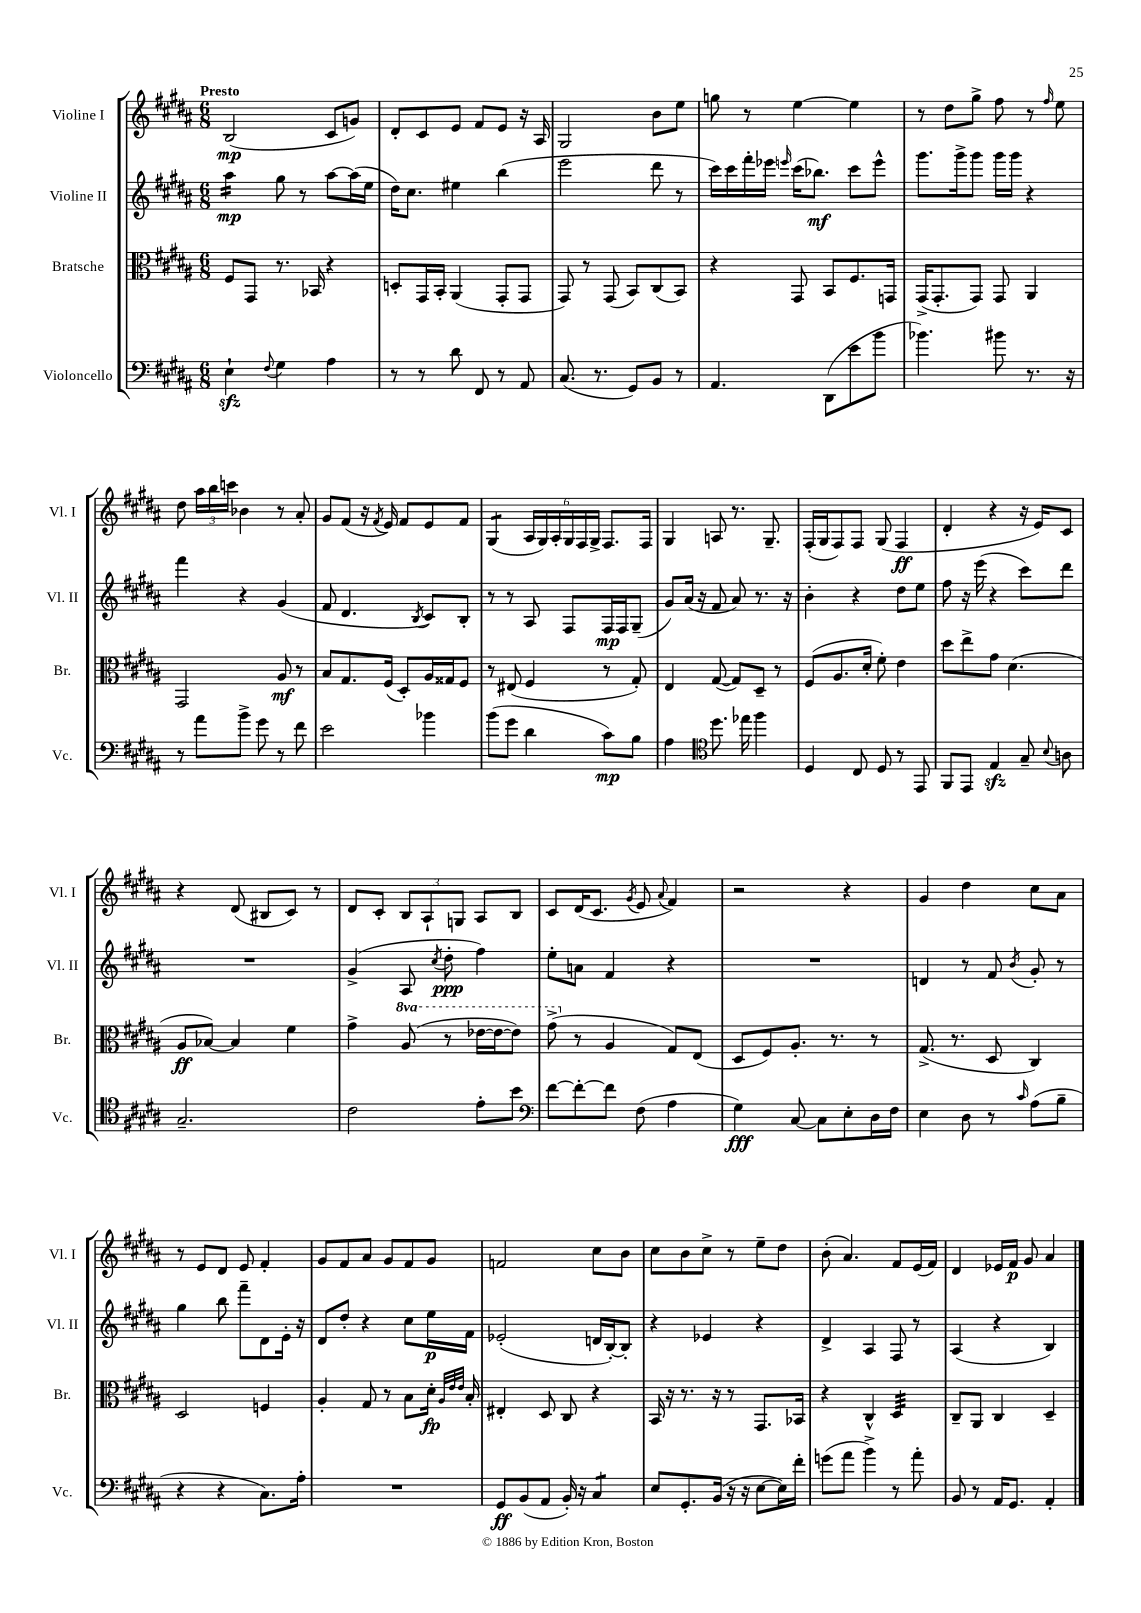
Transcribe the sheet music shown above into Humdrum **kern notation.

**kern	**kern	**kern	**kern
*staff4	*staff3	*staff2	*staff1
*clefF4	*clefC3	*clefG2	*clefG2
*k[f#c#g#d#a#]	*k[f#c#g#d#a#]	*k[f#c#g#d#a#]	*k[f#c#g#d#a#]
*M6/8	*M6/8	*M6/8	*M6/8
4E`	8F#	4aa#	(2B
.	8GG#	.	.
8qqF#	.	.	.
4G#	8.r	8gg#	.
.	.	8r	.
.	16BB-	.	.
4A#	4r	[8aa#	8c#
.	.	(16aa#]	8g)
.	.	16ee	.
=	=	=	=
8r	8D'	16dd#)	8d#'
.	.	8.cc#	.
8r	16GG#	.	8c#
.	16BB'	.	.
8d#	(4AA#	4ee#	8e
8FF#	.	.	8f#
8r	8GG#'	(4bb	8e
8AA#	8GG#	.	16r
.	.	.	16A#
=	=	=	=
(8.C#	8GG#)	2eee	2G#
.	8r	.	.
8.r	.	.	.
.	(8GG#	.	.
8GG#)	8BB)	.	.
8BB	(8C#	8ddd#	8b
8r	8BB)	8r	8ee
=	=	=	=
4.AA#	4r	16ccc#)	8gg
.	.	16ccc#	.
.	.	16fff#'	8r
.	.	16eee-	.
.	.	16qqeee	.
.	8GG#	(16ccc#	[4ee
.	.	8.bb-)	.
(8DD#	8BB	.	.
8e	8.F#	8ccc#	4ee]
8b	.	8eee^^	.
.	16GG	.	.
=	=	=	=
4.b-)	(16GG#^	8.ggg#	8r
.	8.GG#'	.	.
.	.	.	8dd#
.	.	16ggg#^	.
.	8GG#)	8ggg#	8gg#^
8b#	8GG#	16ggg#	8ff#
.	.	16ggg#	.
8.r	4AA#	4r	8r
.	.	.	16qqff#
.	.	.	8ee
16r	.	.	.
=	=	=	=
8r	2GG#	4fff#	8dd#
8a#	.	.	24aa#
.	.	.	24bb
.	.	.	24ccc
8b^	.	4r	4b-
8g#	.	.	.
8r	8A#	(4g#	8r
8f#	8r	.	8a#'
=	=	=	=
2e	8B	8f#	8g#
.	8.G#	4.d#	(8f#
.	.	.	16r
.	.	.	8qf#
.	(16F#	.	16e)
.	8D#')	.	8f#
.	.	8qB	.
4b-	16A#	8c#)	8e
.	16G##	.	.
.	8F#	8B'	8f#
=	=	=	=
(8b	8r	8r	(4G#
8g#	(8E#	8r	.
4d#	4F#	8A#	24A#
.	.	.	24G#)
.	.	.	24A#'
.	.	8F#	24G#
.	.	.	24F#
.	.	.	24G#^
8c#)	8r	16F#	8.F#
.	.	16F#	.
8B	8G#')	(8G#~	.
.	.	.	16F#
=	=	=	=
4A#	4E	8g#)	4G#
.	.	(16a#	.
.	.	16r	.
*clefC4	*	*	*
8.dd#	([8G#	8f#	8A
.	8G#])	8a#)	8.r
16ee-	.	.	.
4ff#	8D#~	8.r	.
.	.	.	8.G#~
.	8r	.	.
.	.	16r	.
=	=	=	=
4D#	(8F#	4b'	(16F#'
.	.	.	16G#
.	8.A#	.	8F#)
8C#	.	4r	8F#
.	16d#'	.	.
8D#	8f#')	.	(8G#
8r	4e	8dd#	4F#
8EE	.	8ee	.
=	=	=	=
8FF#	8dd#	8ff#	4d#'
8EE	8ee^	16r	.
.	.	(16eee	.
4E	8g#	4r	4r
.	(4.d#	.	.
8G#~	.	8ccc#)	16r
.	.	.	16e)
8qqB	.	.	.
8A	.	8ddd#	8c#
=	=	=	=
2.G#~	8A#	2.r	4r
.	[8B-)	.	.
.	4B-]	.	(8d#
.	.	.	8B#
.	4f#	.	8c#)
.	.	.	8r
=	=	=	=
2c#	4g#^	(4g#^	8d#
.	.	.	8c#'
.	(8a#	8A#	12B
.	.	.	12A#`
.	.	8qcc#	.
.	8r	8dd#'	.
.	.	.	12G
8e'	[16ee-	4ff#)	8A#
.	16ee-_	.	.
8b	8ee-])	.	8B
=	=	=	=
*clefF4	*	*	*
[8f#	(8gg#^	8ee'	8c#
8f#'_	8r	8a	(16d#
.	.	.	8.c#
8f#]	4A#	4f#	.
.	.	.	8qg#
(8F#	.	.	8e
.	.	.	8qqa#
4A#	8G#)	4r	4f#)
.	(8E	.	.
=	=	=	=
4G#)	8D#	2.r	2r
.	8F#)	.	.
[8C#	8.A#'	.	.
8C#]	.	.	.
.	8.r	.	.
8E'	.	.	4r
16D#	8r	.	.
16F#	.	.	.
=	=	=	=
4E	(8.G#^	4d	4g#
.	8.r	.	.
8D#	.	8r	4dd#
8r	8D#	8f#	.
16qqc#	.	8qb	.
(8A#	4C#)	8g#'	8cc#
8B~	.	8r	8a#
=	=	=	=
4r	2D#	4gg#	8r
.	.	.	8e
4r	.	8bb	8d#
.	.	8fff#~	8e
8.C#)	4F	8d#	4f#'
.	.	16e'	.
16A#'	.	16r	.
=	=	=	=
2.r	4A#'	8d#	8g#
.	.	8dd#'	8f#
.	8G#	4r	8a#
.	8r	.	8g#
.	8B	8cc#	8f#
.	16d#'	16ee	8g#
.	32qqA#	.	.
.	32qqe	.	.
.	32qqe	.	.
.	16B'	16f#	.
=	=	=	=
8GG#	4E#'	(2e-'	2f
(8BB	.	.	.
8AA#	8D#	.	.
16BB')	8C#	.	.
16r	.	.	.
4C#	4r	16d	8cc#
.	.	[16B')	.
.	.	8B']	8b
=	=	=	=
8E	16BB	4r	8cc#
.	16r	.	.
8.GG#'	8.r	.	8b
.	.	4e-	8cc#^
(16BB	16r	.	.
16r	8r	.	8r
16r	.	.	.
[8E	8.GG#	4r	8ee~
16E])	.	.	8dd#
16f#'	16BB-	.	.
=	=	=	=
(8g	4r	4d#^	(8b'
8a#	.	.	4.a#)
4b^)	4C#^^	4A#	.
8r	4D#	8F#	8f#
8a#'	.	8r	(16e
.	.	.	16f#)
=	=	=	=
8BB	8C#~	(4A#	4d#
8r	8AA#	.	.
16AA#	4C#	4r	16e-
8.GG#	.	.	16f#
.	.	.	8g#
4AA#'	4D#~	4B)	4a#
==	==	==	==
*-	*-	*-	*-
